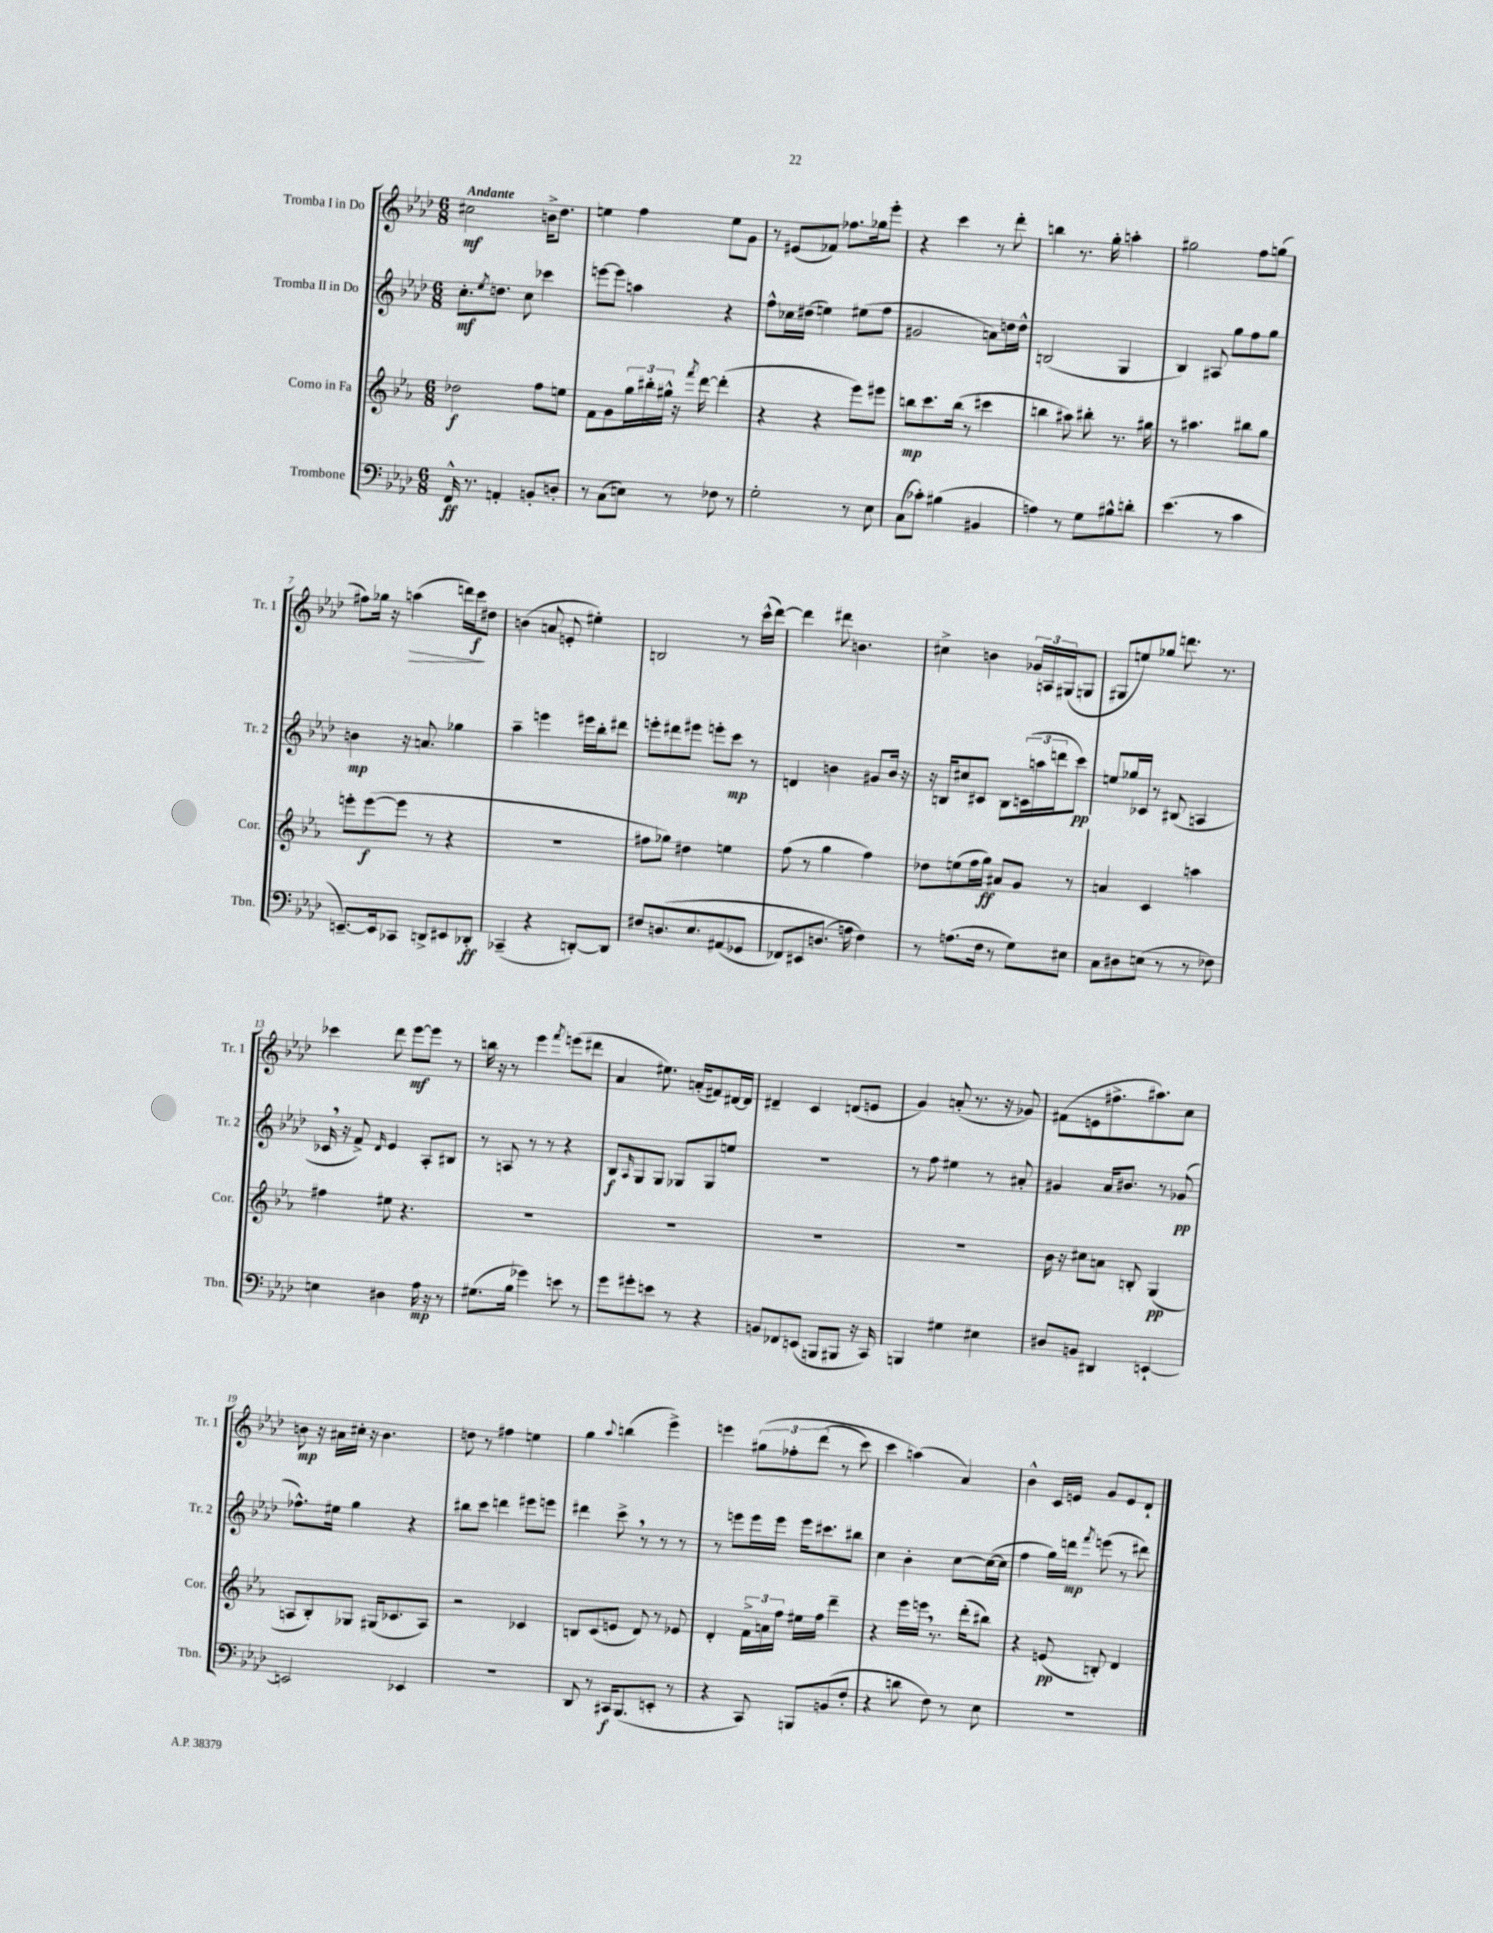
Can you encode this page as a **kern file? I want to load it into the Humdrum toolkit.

**kern	**kern	**kern	**kern
*staff4	*staff3	*staff2	*staff1
*clefF4	*clefG2	*clefG2	*clefG2
*k[b-e-a-d-]	*k[b-e-a-]	*k[b-e-a-d-]	*k[b-e-a-d-]
*M6/8	*M6/8	*M6/8	*M6/8
16FF^^/	2dd-\	8.cc'\L	2cc#\
8.r	.	.	.
.	.	8qee-/	.
.	.	8.dd\J	.
4AA'/	.	.	.
.	.	8cc\	.
8BB'/L	8ff\L	4ccc-\	16b^\LK
.	.	.	8.dd-\J
8D'/J	8ee\J	.	.
=	=	=	=
8r	8f\L	[8eee\L	4ee\
(8C\L	8g\	8eee\]J	.
8E\J)	24gg\L	4aa\	4ff\
.	24bb#'\	.	.
.	24gg#^^\JJ	.	.
8r	16r	.	.
.	8qfff/	.	.
.	[16ddd\	.	.
8F-\	(4ddd'\]	4r	8ee\L
8r	.	.	8g\J
=	=	=	=
2G'\	4r	8ff^^\L	8r
.	.	16cc-\L	(8e#/L
.	.	(16dd#\JJ	.
.	4r	4ee\)	8f-/J)
.	.	.	8.ff-\L
8r	8eee-\L)	(8ee#\L	.
.	.	.	16gg-\k
8E-\	8eee#\J	8ff\J	8eee-'\J
=	=	=	=
(8C\L	8bb\L	2g#/	4r
8c-'\J)	8.ccc\	.	.
(4B#\	.	.	4ccc\
.	(16bb\Jk	.	.
.	8r	.	.
4BB#/	4ccc#\	8a\L)	8r
.	.	16dd\L	8ddd-'\
.	.	16dd^^\JJ	.
=	=	=	=
4A\)	4bb\	(2B/	4bb\
8r	8aa#\)	.	8.r
8G\L	8bb#'\	.	.
.	.	.	16gg'\
8B#^^\	8.r	4G/	4aa'\
8d'\J	.	.	.
.	16gg#\	.	.
=	=	=	=
(4.e-\	8r	4B-/)	2gg#\
.	4.aa#\	.	.
.	.	8A#/	.
8r	.	8gg\L	.
4c\	8bb#\L	8ff\	8ff\L
.	8gg\J	8gg\J	(8gg\J
=	=	=	=
[8.EE~/L)	8eee'\L	4b\	8ff#\L)
.	([8eee\	.	16gg-\Jk
16EE/]k	.	.	16r
8CC-/J	8eee\]J	16r	(4aa\
.	.	8.a/	.
8DD^/L	8r	.	.
8EE#/	4r	4gg-\	16ddd\LL)
.	.	.	16ccc\J
8DD-'/J	.	.	8dd#\J
=	=	=	=
(4CC-~/	2.r	4aa-~\	(4b\
4r	.	4eee\	8a/
.	.	.	8e'/
[8DD'/L)	.	16eee#\LL	4ee#'\)
.	.	16bb-'\J	.
8DD/]J	.	8ddd#\J	.
=	=	=	=
8F#/L	8ff#\L	8eee'\L	2B/
&(8.D/	8gg-\J)	8ddd#\	.
.	4dd#\	8eee#\J	.
8.E-/	.	.	.
.	.	8eee'\L	.
(8AA#/	4ee\	8ccc\J	8r
8GG-/J	.	8r	(16ccc^^\LL
.	.	.	[16ddd-\JJ)
=	=	=	=
8FF-/L)	(8ff\	4d/	4ddd-\]
8EE#/	8r	.	.
(8.D/J	4gg\	4b\	8ddd#\
.	.	.	4.b\
16A\&)	.	.	.
4F\)	4ff\)	8g#/L	.
.	.	16b/Jk	.
.	.	16r	.
=	=	=	=
8r	8dd-\L	16r	4cc#^\
.	.	16B/LK	.
(8.A\L	(8ee\	8cc#/	.
.	16ff\L	8c#/J	4b\
16F\Jk	16gg\JJ)	.	.
8r	8a#/L	8B\L	.
8G\L)	8g/J	(24c\L	24g-/LL
.	.	24aa\	24A/
.	.	24ddd\J	(24G#/J
8E#\J	8r	8ccc\J)	8G/J
=	=	=	=
8C\L	4a/	8ee/L	8G#/L
8D#\	.	16gg-/L	8ee/)
.	.	16c-/JJ	.
(8E\J	4c/	8r	8gg-/J
8r	.	(8B#/	8.ddd\
8r	4aa\	4A/	.
.	.	.	8.r
8F-\)	.	.	.
=	=	=	=
4E\	4ff#\	16c-/	4ccc-\
.	.	16r	.
.	.	8f^/)	.
.	.	16qqd-/	.
4D#\	8ee#\	4e-/	8ddd-\
.	4.r	.	[8eee-\L
16A-\	.	8A-'/L	8eee-\]J
16r	.	.	.
8r	.	8B#/J	8r
=	=	=	=
(8.G#\L	2.r	8r	16bb\
.	.	.	16r
.	.	8A/	8r
16B-\Jk	.	.	.
4g-\)	.	8r	4eee-\
.	.	8r	.
.	.	.	8qfff/
8e\	.	4r	(8eee\L
8r	.	.	8ddd#\J
=	=	=	=
8g\L	2.r	8B-/L	4a-/
.	.	16qqA-/	.
8g#'\	.	8G/	.
8e\J	.	8G/J	8.ee#\)
8r	.	8G-/L	.
.	.	.	(16a'/LK
4r	.	8G-/	8f#/)
.	.	8ee/J	[16d#/L
.	.	.	16d#/]JJ
=	=	=	=
8BB/L	2.r	2.r	4d#~/
8FF-/	.	.	.
(8EE/J	.	.	4c/
8BBB/L	.	.	.
8BBB#/J	.	.	(8d/L
16r	.	.	8e/J
16CC/)	.	.	.
=	=	=	=
4BBB/	2.r	8r	4g/)
.	.	8ff\	.
4G#\	.	4ee#\	(8a'/
.	.	.	8.r
4E#\	.	8r	.
.	.	.	16r
.	.	8a#'/	8g-/)
=	=	=	=
8D#/L	16b-\	4g#/	(8f#\L
.	16r	.	.
8BB/J	8cc#\L	.	8e\
4DD#/	8a\J	16a-/LK	8.ff#^\
.	.	8.b#/J	.
.	8B'/	.	.
.	.	.	8.aa#\)
[4EE`/	(4G/	8r	.
.	.	(8g-/	8cc\J
=	=	=	=
2EE/]	8A/L	8.ff-^^\L)	8b\
.	8B-'/)	.	16r
.	.	16ee#\Jk	16a#\LL
.	8G-/J	4gg\	16cc#'\JJ
.	.	.	16r
.	(16G#/LK	.	4.b\
.	8.c-/	.	.
4EE-/	.	4r	.
.	8A/J)	.	.
=	=	=	=
2.r	2r	8bb#\L	8dd\
.	.	8ccc\J	8r
.	.	4ddd\	4ff#\
.	4c-/	8eee#\L	4ee\
.	.	8eee\J	.
=	=	=	=
8DD-/	8B/L	4ddd#\	4gg\
8r	(8c/	.	.
.	.	.	8qqaa-/
16CC#/LK	8e/J	8ccc^\	(4bb\
(8.BBB-/	.	.	.
.	8d/)	8r	.
8EE'/J	8r	8r	4eee-^\)
8r	8e-/	8r	.
=	=	=	=
4r	4d'/	8r	4eee\
.	.	8eee\L	.
8CC/)	24f^\LL	16eee\L	&(12gg#\L
.	24a\	.	.
.	.	16eee\JJ	.
.	24ff\JJ	.	12ff-'\
8BBB/L	16ee#\LL	16eee\LK	.
.	.	.	(12ddd-\J
.	16ff\JJ	8.ccc#\	.
(8BB/	4ddd~\	.	8r
8F'/J	.	8bb#\J	8ccc\)
=	=	=	=
4r	4r	4cc\	4ccc\
8d\	16eee-\LL	4b-'\	(4aa\&)
.	16eee\JJ	.	.
8F\)	8.r	.	.
8r	.	[8cc\L	4a-/)
.	(16ddd'\LK	.	.
8E-\	8bb#\J)	(16cc\_L	.
.	.	16cc\]JJ	.
=	=	=	=
2.r	4r	4ff\	4b-^^\
.	(8e/	16gg\LL)	16c/LL
.	.	16ddd\JJ	16e/JJ
.	.	8qfff/	.
.	8B'/)	(8eee\	8g/L
.	4d/	8r	8e/
.	.	8ddd#\)	8d-`/J
==	==	==	==
*-	*-	*-	*-
